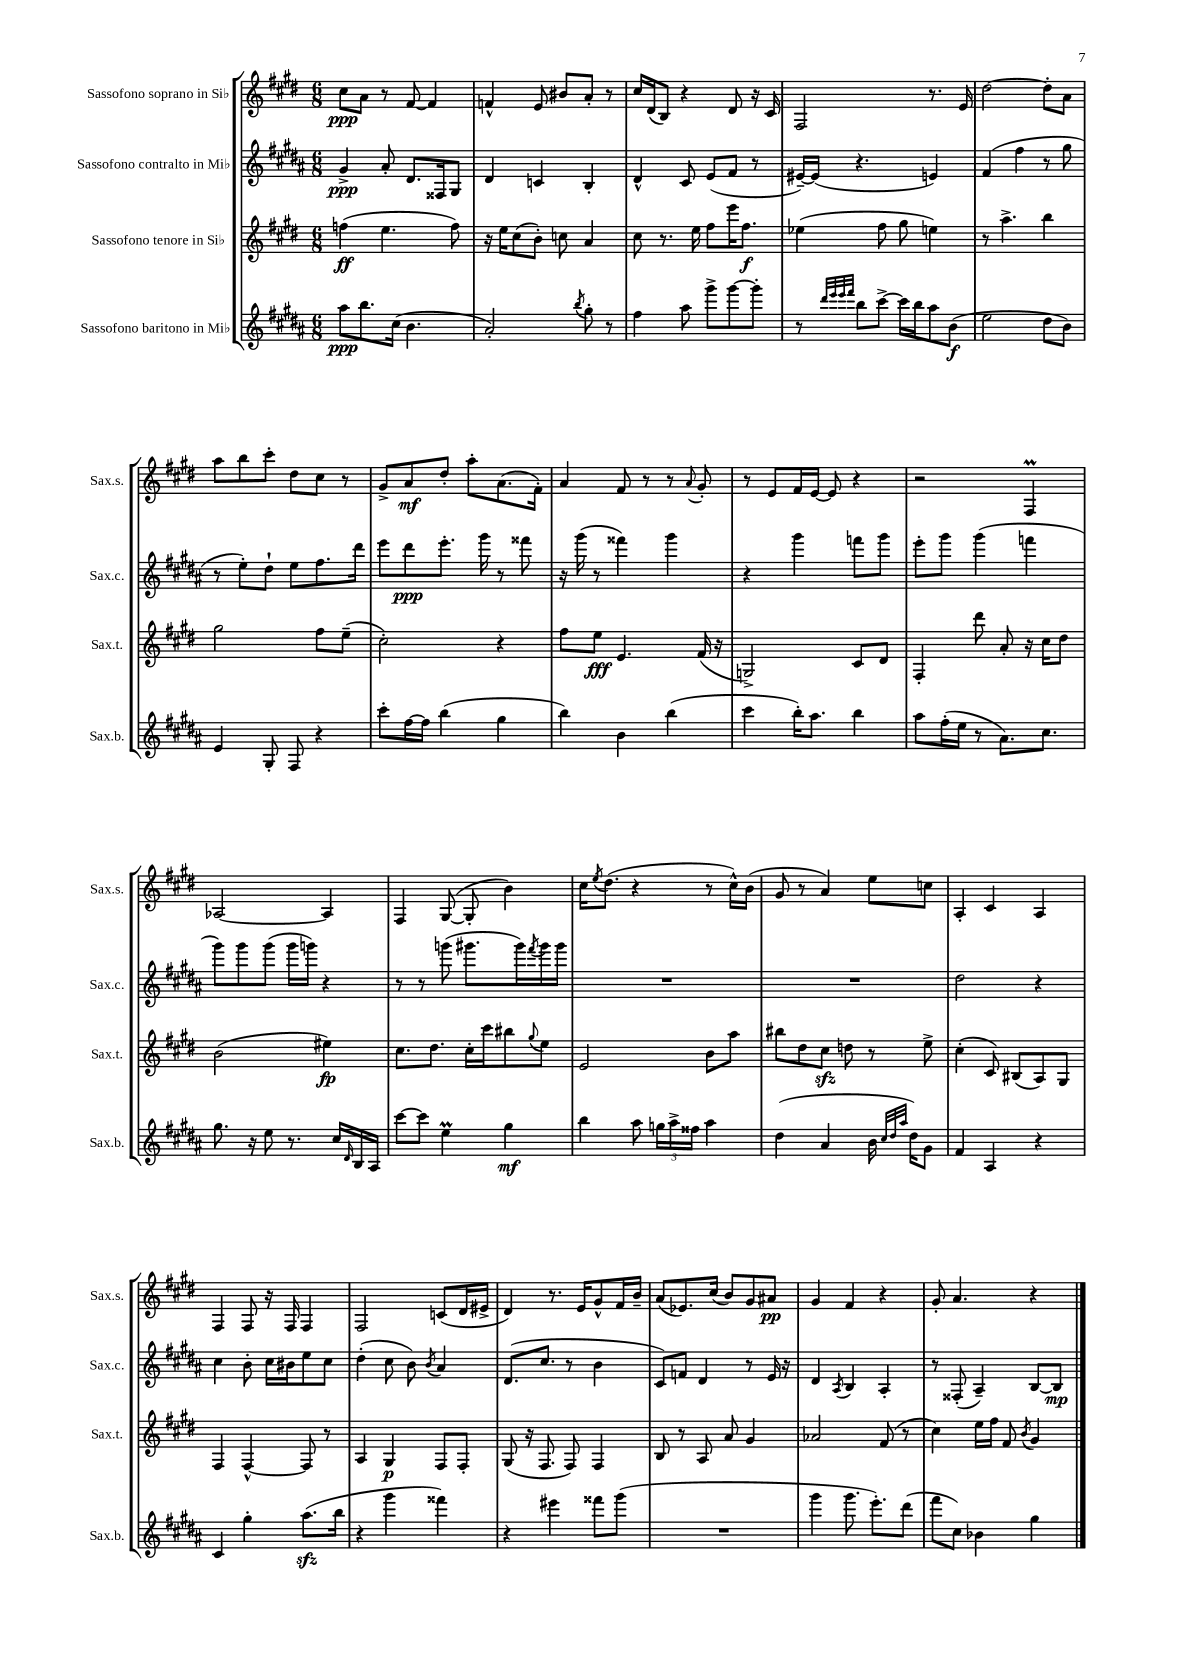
<<
\new StaffGroup <<
\new Staff = "s0" \with { instrumentName = "Sassofono soprano in Sib" shortInstrumentName = "Sax.s." } {
    \clef treble \key e \major \numericTimeSignature \time 6/8
    cis''8\ppp a'8 r8 fis'8~ fis'4 |
    f'4-^ e'8 bis'8 a'8-. r8 |
    cis''16 dis'16( b8) r4 dis'8 r16 cis'16 |
    fis2 r8. e'16 |
    dis''2~ dis''8-. a'8 |
    a''8 b''8 cis'''8-. dis''8 cis''8 r8 |
    gis'8-> a'8\mf dis''8-. a''8-. a'8.( fis'16-.) |
    a'4 fis'8 r8 r8 \appoggiatura { a'8 } gis'8-. |
    r8 e'8 fis'16 e'16~ e'8 r4 |
    r2 fis4\prall |
    aes2~ aes4 |
    fis4 gis8~( gis8-. b'4) |
    cis''16 \acciaccatura { e''8 } dis''8.( r4 r8 cis''16-^) b'16( |
    gis'8 r8 a'4) e''8 c''8 |
    a4-. cis'4 a4 |
    fis4 fis8 r16 fis16 fis4 |
    fis2 c'8( dis'16 eis'16-> |
    dis'4) r8. e'16 gis'8-^ fis'16 b'16-- |
    a'8( ees'8.) cis''16( b'8) gis'8 ais'8\pp |
    gis'4 fis'4 r4 |
    gis'8-. a'4. r4 \bar "|." |
}
\new Staff = "s1" \with { instrumentName = "Sassofono contralto in Mib" shortInstrumentName = "Sax.c." } {
    \clef treble \key b \major \numericTimeSignature \time 6/8
    gis'4->\ppp ais'8-. dis'8. fisis16 gis8 |
    dis'4 c'4 b4-. |
    dis'4-^ cis'8 e'8( fis'8 r8 |
    eis'16~--) eis'16( r4. e'4) |
    fis'4( fis''4 r8 gis''8 |
    r8 e''8-.) dis''8-! e''8 fis''8. dis'''16 |
    e'''8 dis'''8\ppp e'''8.-. gis'''16 r8 fisis'''8 |
    r16 gis'''16( r8 fisis'''4) gis'''4 |
    r4 gis'''4 f'''8 gis'''8 |
    e'''8-. gis'''8 gis'''4( f'''4 |
    gis'''8) gis'''8 gis'''8( gis'''16 g'''16) r4 |
    r8 r8 g'''8( gis'''8. gis'''16) \acciaccatura { fis'''8 } gis'''16 gis'''16 |
    R2. |
    R2. |
    dis''2 r4 |
    cis''4 b'8-. cis''16 bis'16 e''8 cis''8 |
    dis''4-.( cis''8 b'8) \acciaccatura { b'8 } ais'4 |
    dis'8.( cis''8. r8 b'4 |
    cis'8) f'8 dis'4 r8 e'16 r16 |
    dis'4 \acciaccatura { ais8 } b4 ais4-. |
    r8 fisis8-.( ais4--) b8~ b8\mp \bar "|." |
}
\new Staff = "s2" \with { instrumentName = "Sassofono tenore in Sib" shortInstrumentName = "Sax.t." } {
    \clef treble \key e \major \numericTimeSignature \time 6/8
    f''4\ff( e''4. f''8) |
    r16 e''16 cis''8( b'8-.) c''8 a'4 |
    cis''8 r8. e''16 fis''8 e'''16 fis''8.\f |
    ees''4( fis''8 gis''8 e''4) |
    r8 a''4.-> b''4 |
    gis''2 fis''8 e''8--( |
    cis''2-.) r4 |
    fis''8 e''8\fff e'4. fis'16( r16 |
    g2->) cis'8 dis'8 |
    fis4-. dis'''8 a'8-. r16 cis''16 dis''8 |
    b'2( eis''4\fp) |
    cis''8. dis''8. cis''16-. cis'''16 bis''8 \appoggiatura { gis''8 } e''8 |
    e'2 b'8 a''8 |
    bis''8 dis''8 cis''8\sfz d''8 r8 e''8-> |
    cis''4-.( cis'8) bis8( a8) gis8 |
    fis4 fis4~-^ fis8 r8 |
    a4 gis4\p fis8 fis8-. |
    gis8( r16 fis8. fis8) fis4 |
    b8 r8 a8 a'8 gis'4 |
    aes'2 fis'8( r8 |
    cis''4) e''16 fis''16 fis'8 \acciaccatura { b'8 } gis'4 \bar "|." |
}
\new Staff = "s3" \with { instrumentName = "Sassofono baritono in Mib" shortInstrumentName = "Sax.b." } {
    \clef treble \key b \major \numericTimeSignature \time 6/8
    ais''8\ppp b''8. cis''16( b'4. |
    ais'2-.) \acciaccatura { b''8 } gis''8-. r8 |
    fis''4 ais''8 gis'''8-> gis'''8~ gis'''8-. |
    r8 \grace { dis'''32 e'''32 e'''32 fis'''32 } b''8 cis'''8~-> cis'''16 b''16 ais''8 b'8\f( |
    e''2 dis''8 b'8) |
    e'4 gis8-. fis8 r4 |
    cis'''8-. fis''16~ fis''16 b''4( gis''4 |
    b''4) b'4 b''4( |
    cis'''4 b''16-.) ais''8. b''4 |
    ais''8 fis''16-.( e''16 r8 ais'8.) cis''8. |
    gis''8. r16 e''8 r8. cis''16 \grace { dis'16 } b16 ais16 |
    cis'''8~ cis'''8 e''4\prall gis''4\mf |
    b''4 ais''8 \tuplet 3/2 { g''16 ais''16-> fisis''16 } ais''4 |
    dis''4( ais'4 b'16 \grace { cis''32 dis''32 ais''32 } dis''16) gis'8 |
    fis'4 ais4 r4 |
    cis'4 gis''4-. ais''8.\sfz( b''16 |
    r4 gis'''4 fisis'''4) |
    r4 eis'''4 fisis'''8 gis'''8( |
    R2. |
    gis'''4 gis'''8. e'''8.-.) dis'''8( |
    fis'''8 cis''8) bes'4 gis''4 \bar "|." |
}
>>
>>
\layout { \context { \Score \remove "Bar_number_engraver" } }
